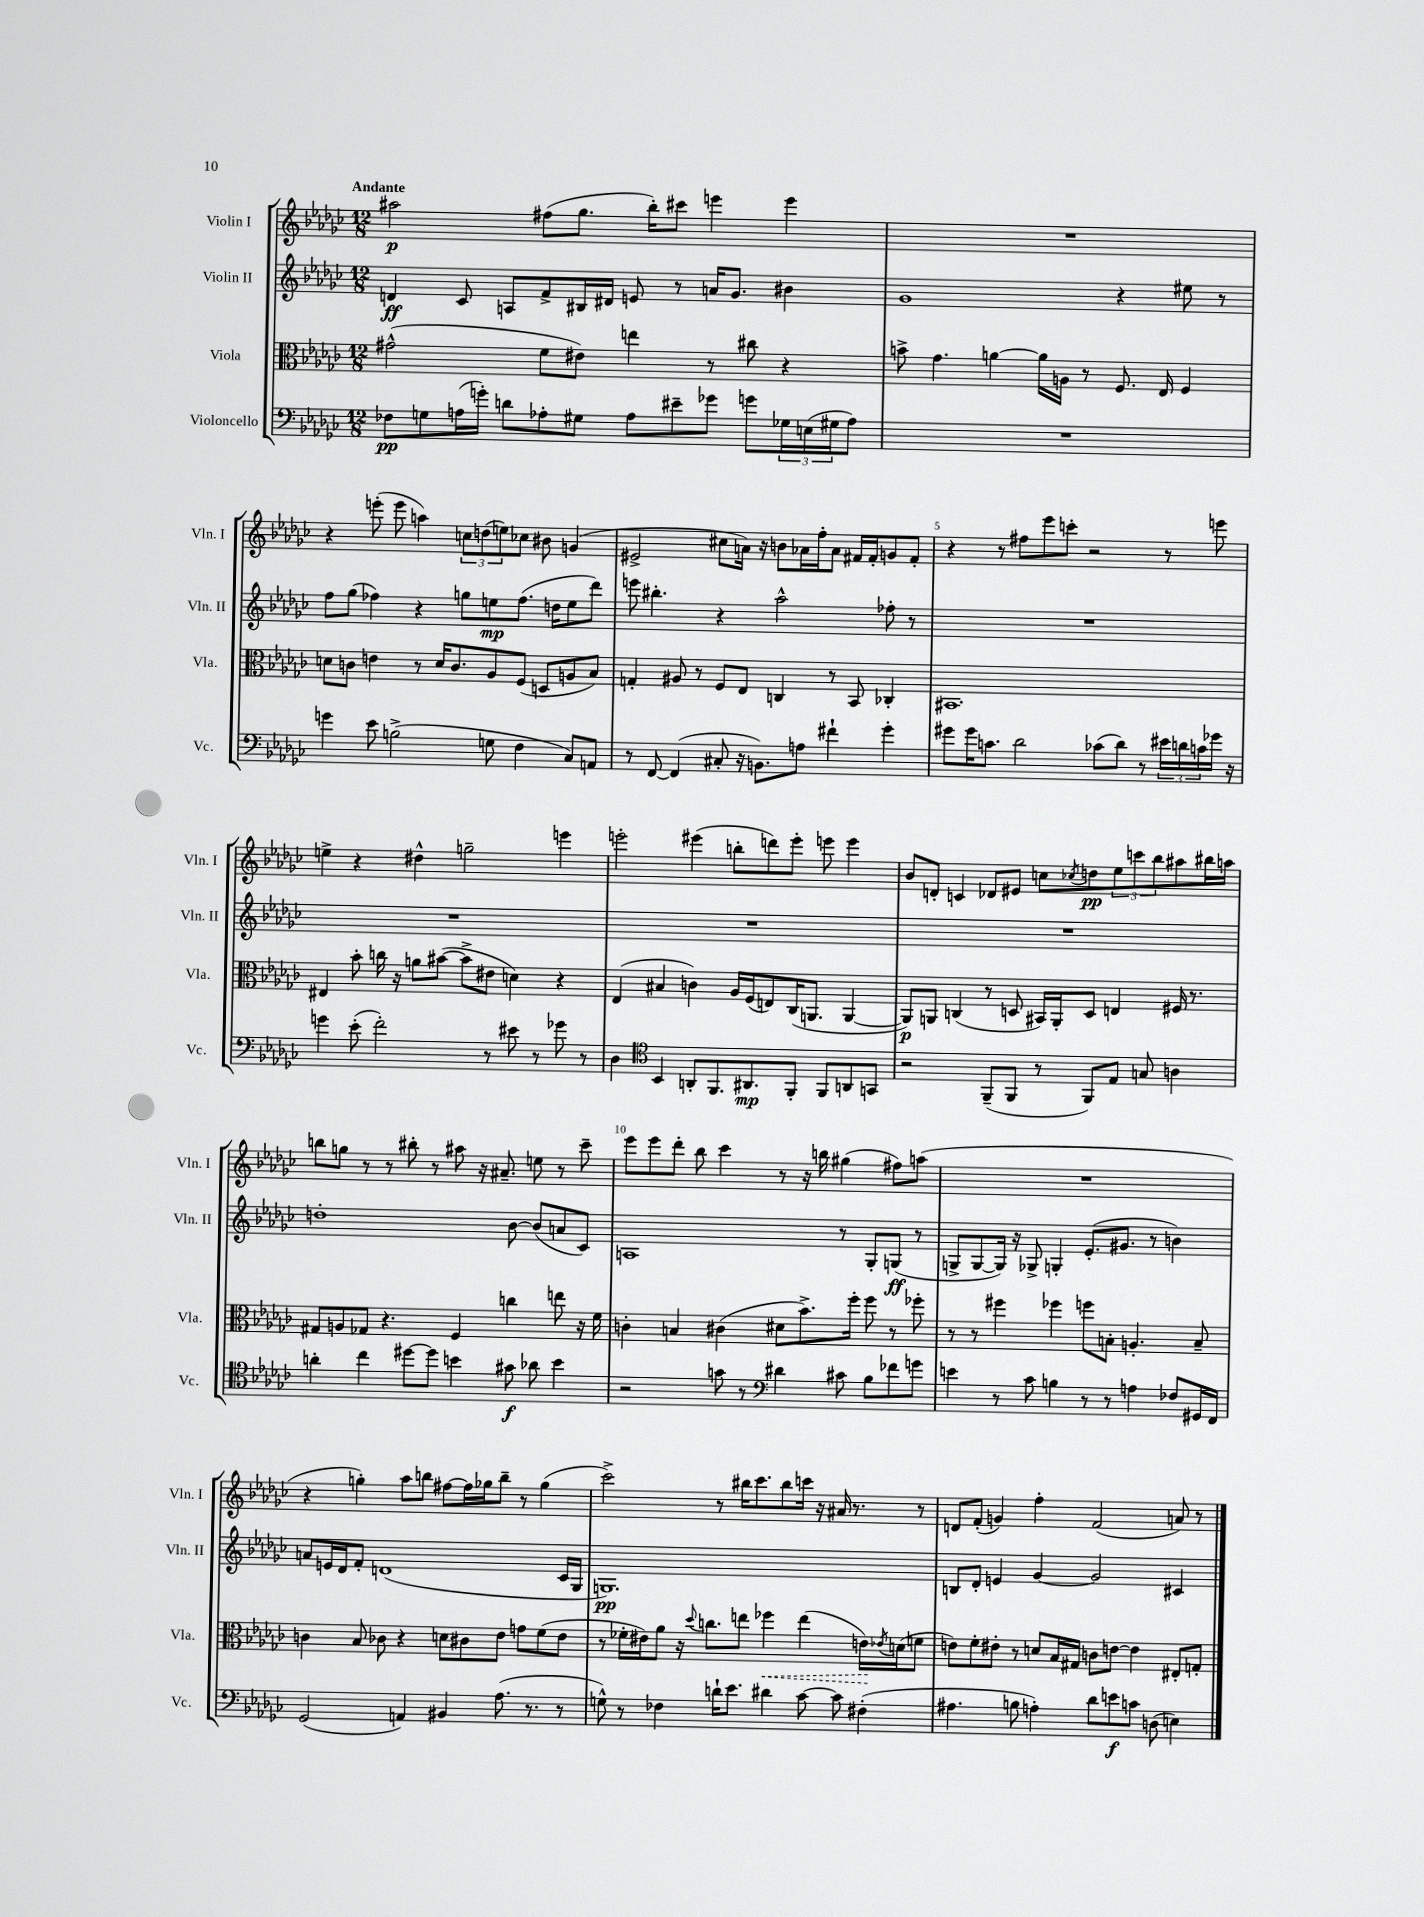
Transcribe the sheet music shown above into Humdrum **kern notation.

**kern	**dynam	**kern	**dynam	**kern	**dynam	**kern	**dynam
*part4	*part4	*part3	*part3	*part2	*part2	*part1	*part1
*staff4	*staff4	*staff3	*staff3	*staff2	*staff2	*staff1	*staff1
*I"Violoncello	*	*I"Viola	*	*I"Violin II	*	*I"Violin I	*
*I'Vc.	*	*I'Vla.	*	*I'Vln. II	*	*I'Vln. I	*
*clefF4	*	*clefC3	*	*clefG2	*	*clefG2	*
*k[b-e-a-d-g-c-]	*	*k[b-e-a-d-g-c-]	*	*k[b-e-a-d-g-c-]	*	*k[b-e-a-d-g-c-]	*
*M12/8	*	*M12/8	*	*M12/8	*	*M12/8	*
=1	=1	=1	=1	=1	=1	=1	=1
!	!	!	!	!	!	!LO:TX:a:B:t=Andante	!
8F-X\L	pp	(2g#X^^\	.	4dn/	ff	2aa#X\	p
8Gn\	.	.	.	.	.	.	.
(16An\L	.	.	.	8c-/	.	.	.
16gn'\JJ)	.	.	.	.	.	.	.
8dn\L	.	.	.	8An/L	.	.	.
8A-X'\	.	8f\L	.	8f^/	.	(8ff#X\L	.
8G#X\J	.	8e#X\J)	.	16B#X/L	.	8.gg-\J	.
.	.	.	.	16d#X/JJ	.	.	.
8A-\L	.	4een\	.	8en/	.	.	.
.	.	.	.	.	.	16bb-'\KL)	.
8e#X~\	.	.	.	8r	.	8ccc#X\J	.
8g-X\J	.	8r	.	16an/KL	.	4eeen\	.
.	.	.	.	8.g-/J	.	.	.
8gn\L	.	8cc#X\	.	.	.	.	.
24G-X\L	.	4r	.	4b#X\	.	4eee\	.
(24En\	.	.	.	.	.	.	.
24G#X\J	.	.	.	.	.	.	.
8A-\J)	.	.	.	.	.	.	.
=2	=2	=2	=2	=2	=2	=2	=2
1.r	.	8bn^\	.	1g-	.	1.r	.
.	.	4.g-\	.	.	.	.	.
.	.	[4an\	.	.	.	.	.
.	.	16a\LL]	.	.	.	.	.
.	.	16An\JJ	.	.	.	.	.
.	.	8r	.	.	.	.	.
.	.	8.F/	.	4r	.	.	.
.	.	16E-/	.	.	.	.	.
.	.	4F/	.	8ee#X\	.	.	.
.	.	.	.	8r	.	.	.
!!LO:LB:g=z
=3	=3	=3	=3	=3	=3	=3	=3
4gn\	.	8dn\L	.	8ff\L	.	4r	.
.	.	8cn\J	.	(8gg-\J	.	.	.
8e-\	.	4en\	.	4ff-X\)	.	(8eeen'\	.
(2Bn^\	.	.	.	.	.	8eee\	.
.	.	8r	.	4r	.	4aan\)	.
.	.	16d/KL	.	.	.	.	.
.	.	8.c/	.	.	.	.	.
.	.	.	.	8ggn\L	.	12ccn\L	.
.	.	.	.	.	.	(12ddn\	.
8Gn\	.	8A-/	.	8een\	mp	.	.
.	.	.	.	.	.	12een\)	.
4F\	.	(8F/J	.	(8.ff-\J	.	8cc-X\J	.
.	.	8Dn/L	.	.	.	8b#X\	.
.	.	.	.	16ddn\KL	.	.	.
8C-/L)	.	8An/	.	8ee\	.	(4gn/	.
8AAn/J	.	8B-/J)	.	8ddd-\J)	.	.	.
=4	=4	=4	=4	=4	=4	=4	=4
8r	.	4Gn'/	.	8eeen\	.	2e#X^/	.
[8FF/	.	.	.	4.bb#X'\	.	.	.
(4FF/]	.	8A#X/	.	.	.	.	.
.	.	8r	.	.	.	.	.
8C#X'/	.	8F/L	.	4r	.	8cc#X\L	.
16r	.	8E-/J	.	.	.	16an\Jk)	.
8.BBn\L)	.	.	.	.	.	16r	.
.	.	4Cn/	.	2aa-^^\	.	8bn\L	.
8An\J	.	.	.	.	.	16a-X\L	.
.	.	.	.	.	.	16ff'\J	.
4f#X`\	.	8r	.	.	.	8a-\J	.
.	.	8BB-/	.	.	.	16f#X/LL	.
.	.	.	.	.	.	16f#'/J	.
4g-'\	.	4C-X'/	.	8ff-X'\	.	8gn/	.
.	.	.	.	8r	.	8f#'/J	.
=5	=5	=5	=5	=5	=5	=5	=5
8g#X\L	.	1.BB#X	.	1.r	.	4r	.
16g#\K	.	.	.	.	.	.	.
8.cn\J	.	.	.	.	.	.	.
.	.	.	.	.	.	8r	.
2d-\	.	.	.	.	.	8ff#X\L	.
.	.	.	.	.	.	8eee-\	.
.	.	.	.	.	.	8cccn'\J	.
.	.	.	.	.	.	2r	.
(8c-X\L	.	.	.	.	.	.	.
8d-\J)	.	.	.	.	.	.	.
8r	.	.	.	.	.	.	.
24e#X\LL	.	.	.	.	.	8r	.
24dn\	.	.	.	.	.	.	.
24cn\	.	.	.	.	.	.	.
16g-X\JJ	.	.	.	.	.	8eeen\	.
16r	.	.	.	.	.	.	.
!!LO:LB:g=z
=6	=6	=6	=6	=6	=6	=6	=6
4gn\	.	4E#X/	.	1.r	.	4een^\	.
(8e-'\	.	8b-'\	.	.	.	4r	.
2f'\)	.	16ccn\	.	.	.	.	.
.	.	16r	.	.	.	.	.
.	.	8an\L	.	.	.	4dd#X^^\	.
.	.	([8b#X\J	.	.	.	.	.
.	.	8b#^\L]	.	.	.	2ggn~\	.
8r	.	8e#X\J	.	.	.	.	.
8e#X\	.	4dn\)	.	.	.	.	.
8r	.	.	.	.	.	.	.
8g-X\	.	4r	.	.	.	4eeen\	.
8r	.	.	.	.	.	.	.
=7	=7	=7	=7	=7	=7	=7	=7
4D-\	.	(4E-/	.	1.r	.	2eeen'\	.
*clefC4	*	*	*	*	*	*	*
4BB-/	.	4B#X/	.	.	.	.	.
8AAn'/L	.	4cn\)	.	.	.	(4eee#X\	.
8.FF/	.	.	.	.	.	.	.
.	.	16A-/LL	.	.	.	8bbn'\L	.
8.AA#X/	mp	(16F/J	.	.	.	.	.
.	.	8En/)	.	.	.	8dddn\)	.
8FF'/J	.	(16C-/K	.	.	.	8eee#'\J	.
.	.	8.AAn/J	.	.	.	.	.
8FF/L	.	.	.	.	.	8eeen\	.
8AAn/	.	[4AA/	.	.	.	4eee\	.
8GGn/J	.	.	.	.	.	.	.
=8	=8	=8	=8	=8	=8	=8	=8
2r	.	8AA/L])	p	1.r	.	8b-/L	.
.	.	8AAn/J	.	.	.	8dn'/J	.
.	.	(4Cn/	.	.	.	4cn/	.
(8FF~/L	.	8r	.	.	.	8d-X/L	.
8FF/J	.	8Dn/	.	.	.	8e#X/J	.
8r	.	16BB#X/LL)	.	.	.	8ccn\L	.
.	.	16AA'/J	.	.	.	.	.
.	.	.	.	.	.	8qcc-X/	.
8FF/L)	.	8D/J	.	.	.	8ddn\	pp
8E-/J	.	4En/	.	.	.	12ee-\	.
.	.	.	.	.	.	12cccn\	.
8Gn/	.	.	.	.	.	.	.
.	.	.	.	.	.	12bb-\	.
4An\	.	16F#X/	.	.	.	8aa#X\	.
.	.	8.r	.	.	.	.	.
.	.	.	.	.	.	16bb#X\L	.
.	.	.	.	.	.	16aan\JJ	.
!!LO:LB:g=z
=9	=9	=9	=9	=9	=9	=9	=9
4an'\	.	8G#X/L	.	1ddn'	.	8bbn\L	.
.	.	8An/	.	.	.	8ggn\J	.
4cc-\	.	8G-X/J	.	.	.	8r	.
.	.	4.r	.	.	.	8r	.
[8dd#X\L	.	.	.	.	.	8bb#X'\	.
8dd#\J]	.	.	.	.	.	8r	.
4bn\	.	4F/	.	.	.	8aa#X\	.
.	.	.	.	.	.	16r	.
.	.	.	.	.	.	8.a#X~/	.
8g#X\	f	4ccn\	.	[8b-\	.	.	.
8a-X\	.	.	.	(8b-/L]	.	8een\	.
4b\	.	8een\	.	8an/	.	8r	.
.	.	16r	.	8c-/J)	.	8ccc-~\	.
.	.	16f\	.	.	.	.	.
=10	=10	=10	=10	=10	=10	=10	=10
2r	.	4cn'\	.	1An	.	8eee-\L	.
.	.	.	.	.	.	8eee-\	.
.	.	4Bn/	.	.	.	8ddd-'\J	.
.	.	.	.	.	.	8bb-\	.
8gn\	.	(4c#X\	.	.	.	4ccc-\	.
8r	.	.	.	.	.	.	.
*clefF4	*	*	*	*	*	*	*
4d#X\	.	8d#X\L	.	.	.	8r	.
.	.	8.b-^\)	.	.	.	16r	.
.	.	.	.	.	.	16bbn\	.
8c#X\	.	.	.	8r	.	(4gg#X\	.
.	.	16ff'\Jk	.	.	.	.	.
8B-\L	.	8ff\	.	8G-'/L	.	.	.
8f-X\	.	8r	.	(8Gn/J	ff	8ff#X\L)	.
8gn\J	.	8ff-X'\	.	8r	.	(8aan\J	.
=11	=11	=11	=11	=11	=11	=11	=11
4en\	.	8r	.	8Gn^/L	.	1.r	.
.	.	8r	.	[8G/	.	.	.
8r	.	4ff#X\	.	16G/Jk])	.	.	.
.	.	.	.	16r	.	.	.
8c-\	.	.	.	8G-X^/	.	.	.
4Bn\	.	4ff-X\	.	4Gn'/	.	.	.
8r	.	8ffn\L	.	(8.e-'/L	.	.	.
8r	.	8Bn'\J	.	.	.	.	.
.	.	.	.	8.g#X/J	.	.	.
4An\	.	4.An'/	.	.	.	.	.
.	.	.	.	8r	.	.	.
8F-X/L	.	.	.	4bn\)	.	.	.
16GG#X/L	.	8B~/	.	.	.	.	.
16FF/JJ	.	.	.	.	.	.	.
!!LO:LB:g=z
=12	=12	=12	=12	=12	=12	=12	=12
(2GG-/	.	4cn\	.	8an/L	.	4r	.
.	.	.	.	16en/L	.	.	.
.	.	.	.	16d-/J	.	.	.
.	.	8B-/	.	8f'/J	.	4ggn'\)	.
.	.	8c-X\	.	(1dn	.	.	.
4AAn/)	.	4r	.	.	.	8aa-\L	.
.	.	.	.	.	.	8bbn\J	.
4BB#X/	.	8dn\L	.	.	.	[8ff#X\L	.
.	.	8c#X\	.	.	.	16ff#\L]	.
.	.	.	.	.	.	16gg-X\J	.
(8.A-\	.	8e-\J	.	.	.	8bb~\J	.
.	.	8gn\L	.	.	.	8r	.
8.r	.	.	.	.	.	.	.
.	.	(8f\	.	.	.	(4gg-\	.
8r	.	8e-\J	.	16c-/LL	.	.	.
.	.	.	.	16G-/JJ	.	.	.
=13	=13	=13	=13	=13	=13	=13	=13
8Gn^^\)	.	8r	.	1.Gn)	pp	2ccc-^\)	.
8r	.	16f-X'\LL	.	.	.	.	.
.	.	16e#X\J)	.	.	.	.	.
4F-X\	.	8a-\J	.	.	.	.	.
.	.	16r	.	.	.	.	.
.	.	8qqdd-/	.	.	.	.	.
.	.	8.ccn\L	.	.	.	.	.
16dn`\KL	.	.	.	.	.	8r	.
8.e-\J	.	.	.	.	.	.	.
.	.	8een\J	.	.	.	16bb#X\KL	.
.	.	.	.	.	.	8.ccc-\	.
!	!	!	!LO:HP:b	!	!	!	!
4d#X\	.	4ff-X\	<	.	.	.	.
.	.	.	.	.	.	8bb#\	.
[8c-\	.	(4ee\	.	.	.	16cccn\Jk	.
.	.	.	.	.	.	16r	.
8c-\]	.	.	.	.	.	16a#X/	.
.	.	.	.	.	.	8.r	.
(4F#X'\	.	16en\LL)	.	.	.	.	.
.	.	8qe-X/	.	.	.	.	.
.	.	(16dn\J	[	.	.	.	.
.	.	8fn\J	.	.	.	8r	.
=14	=14	=14	=14	=14	=14	=14	=14
4.A#X\	.	8en\L)	.	8Bn/L	.	8dn/L	.
.	.	8f'\	.	8d-'/J	.	(8f'/J	.
.	.	8e#X'\J	.	4en/	.	4gn/)	.
8Bn\	.	8r	.	.	.	.	.
4An'\)	.	8dn/L	.	[4g-/	.	4ff'\	.
.	.	16B-/L	.	.	.	.	.
.	.	16G#X/JJ	.	.	.	.	.
8d-\L	.	8cn\L	.	2g-/]	.	(2f/	.
8en\	f	[8en\J	.	.	.	.	.
8cn\J	.	4e\]	.	.	.	.	.
(8Dn\	.	.	.	.	.	.	.
4En\)	.	8E#X'/L	.	4c#X/	.	8an/)	.
.	.	8Gn'/J	.	.	.	8r	.
==	==	==	==	==	==	==	==
*-	*-	*-	*-	*-	*-	*-	*-
